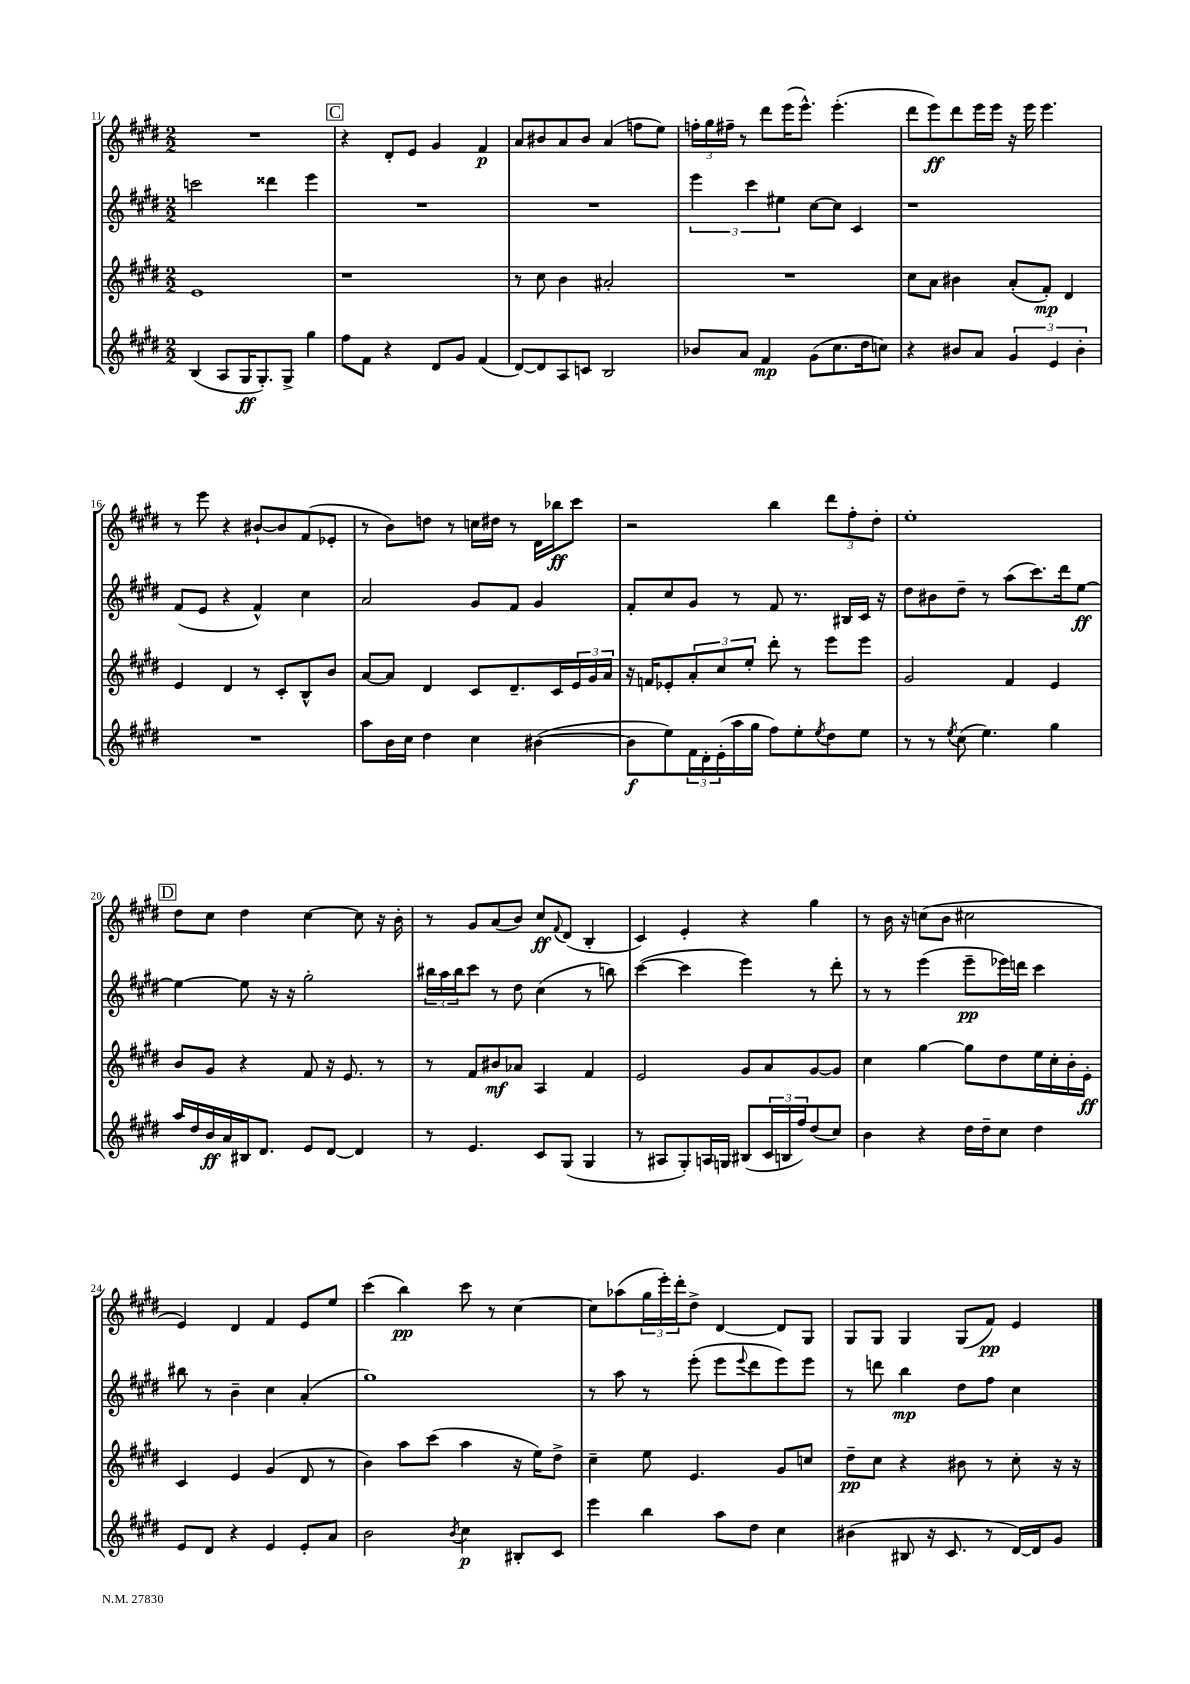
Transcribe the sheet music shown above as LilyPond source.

<<
\new StaffGroup <<
\new Staff = "s0" {
    \clef treble \key e \major \numericTimeSignature \time 2/2
    R1 |
    \mark \markup { \box "C" } r4 dis'8-. e'8 gis'4 fis'4\p |
    a'8 bis'8 a'8 bis'8 a'4( f''8 e''8) |
    \tuplet 3/2 { f''16-. gis''16 fis''16-- } r8 dis'''8 e'''16( e'''8.-^) e'''4.-.( |
    dis'''8 e'''8\ff) dis'''8 e'''16 e'''16 r16 e'''16 e'''4. |
    r8 e'''8 r4 bis'8~-! bis'8 fis'8( ees'8-. |
    r8 b'8) d''8 r8 c''16 dis''16 r8 dis'16 bes''16\ff cis'''8 |
    r2 b''4 \tuplet 3/2 { dis'''8 fis''8-. dis''8-. } |
    e''1-. |
    \mark \markup { \box "D" } dis''8 cis''8 dis''4 cis''4~ cis''8 r16 b'16-. |
    r8 gis'8 a'8( b'8) cis''8\ff \appoggiatura { fis'8 } dis'8( b4-. |
    cis'4) e'4-. r4 gis''4 |
    r8 b'16 r16 c''8( b'8 cis''2 |
    e'4) dis'4 fis'4 e'8 e''8 |
    cis'''4( b''4\pp) cis'''8 r8 cis''4~ |
    cis''8 aes''8( \tuplet 3/2 { gis''16 e'''16-.) dis'''16-. } dis''8-> dis'4~ dis'8 gis8 |
    gis8 gis8 gis4 gis8( fis'8\pp) e'4 \bar "|." |
}
\new Staff = "s1" {
    \clef treble \key e \major \numericTimeSignature \time 2/2
    c'''2 disis'''4 e'''4 |
    \mark \markup { \box "C" } R1 |
    R1 |
    \tuplet 3/2 { e'''4 cis'''4 eis''4 } cis''8~ cis''8 cis'4 |
    r1 |
    fis'8( e'8 r4 fis'4-^) cis''4 |
    a'2 gis'8 fis'8 gis'4 |
    fis'8-. cis''8 gis'8 r8 fis'8 r8. bis16 cis'16 r16 |
    dis''8 bis'8 dis''8-- r8 a''8( cis'''8.) dis'''16 e''8~\ff |
    \mark \markup { \box "D" } e''4~ e''8 r16 r16 gis''2-. |
    \tuplet 3/2 { bis''16 a''16 bis''16 } cis'''8 r8 dis''8 cis''4( r8 b''8) |
    cis'''4~( cis'''4 e'''4) r8 dis'''8-. |
    r8 r8 e'''4( e'''8--\pp ees'''16) d'''16 cis'''4 |
    bis''8 r8 b'4-- cis''4 a'4-.( |
    gis''1) |
    r8 a''8 r8 e'''8-.( e'''8 \appoggiatura { e'''8 } dis'''8 e'''8) e'''8 |
    r8 d'''8 b''4\mp dis''8 fis''8 cis''4 \bar "|." |
}
\new Staff = "s2" {
    \clef treble \key e \major \numericTimeSignature \time 2/2
    e'1 |
    \mark \markup { \box "C" } r1 |
    r8 cis''8 b'4 ais'2-. |
    R1 |
    cis''8 a'8 bis'4 a'8-.( fis'8-.\mp) dis'4 |
    e'4 dis'4 r8 cis'8-. b8-^ b'8 |
    a'8~ a'8 dis'4 cis'8 dis'8.-- cis'16 \tuplet 3/2 { e'16 gis'16 a'16 } |
    r16 f'16 ees'8-. \tuplet 3/2 { a'8-. cis''8 e''8-. } dis'''8-. r8 e'''8 e'''8 |
    gis'2 fis'4 e'4 |
    \mark \markup { \box "D" } b'8 gis'8 r4 fis'8 r16 e'8. r8 |
    r8 fis'8 bis'8\mf aes'8 a4 fis'4 |
    e'2 gis'8 a'8 gis'8~ gis'8 |
    cis''4 gis''4~ gis''8 dis''8 e''16 cis''16-. b'16-. e'16-.\ff |
    cis'4 e'4 gis'4( dis'8 r8 |
    b'4) a''8 cis'''8( a''4 r16 e''16) dis''8-> |
    cis''4-- e''8 e'4. gis'8 c''8 |
    dis''8--\pp cis''8 r4 bis'8 r8 cis''8-. r16 r16 \bar "|." |
}
\new Staff = "s3" {
    \clef treble \key e \major \numericTimeSignature \time 2/2
    b4( a8 gis16\ff gis8.-.) gis8-> gis''4 |
    \mark \markup { \box "C" } fis''8 fis'8 r4 dis'8 gis'8 fis'4( |
    dis'8~) dis'8 a8 c'8 b2 |
    bes'8 a'8 fis'4\mp gis'8( cis''8. dis''16 c''8) |
    r4 bis'8 a'8 \tuplet 3/2 { gis'4 e'4 bis'4-. } |
    R1 |
    a''8 b'16 cis''16 dis''4 cis''4 bis'4~( |
    bis'8\f e''8) \tuplet 3/2 { fis'16 dis'16-. e'16-.( } a''16 gis''16 fis''8) e''8-. \acciaccatura { e''8 } dis''8 e''8 |
    r8 r8 \acciaccatura { e''8 } cis''8( e''4.) gis''4 |
    \mark \markup { \box "D" } a''16 dis''16 b'16\ff a'16 bis16 dis'8. e'8 dis'8~ dis'4 |
    r8 e'4. cis'8 gis8( gis4 |
    r8 ais8 gis8-.) a16 g16 bis8( \tuplet 3/2 { cis'16 b16 fis''16) } dis''8( cis''8) |
    b'4 r4 dis''16 dis''16-- cis''8 dis''4 |
    e'8 dis'8 r4 e'4 e'8-. a'8 |
    b'2 \acciaccatura { b'8 } cis''4\p bis8-. cis'8 |
    e'''4 b''4 a''8 dis''8 cis''4 |
    bis'4( bis8 r16 cis'8. r8 dis'16~) dis'16 gis'8 \bar "|." |
}
>>
>>
\layout { \context { \Score currentBarNumber = #11 } }
